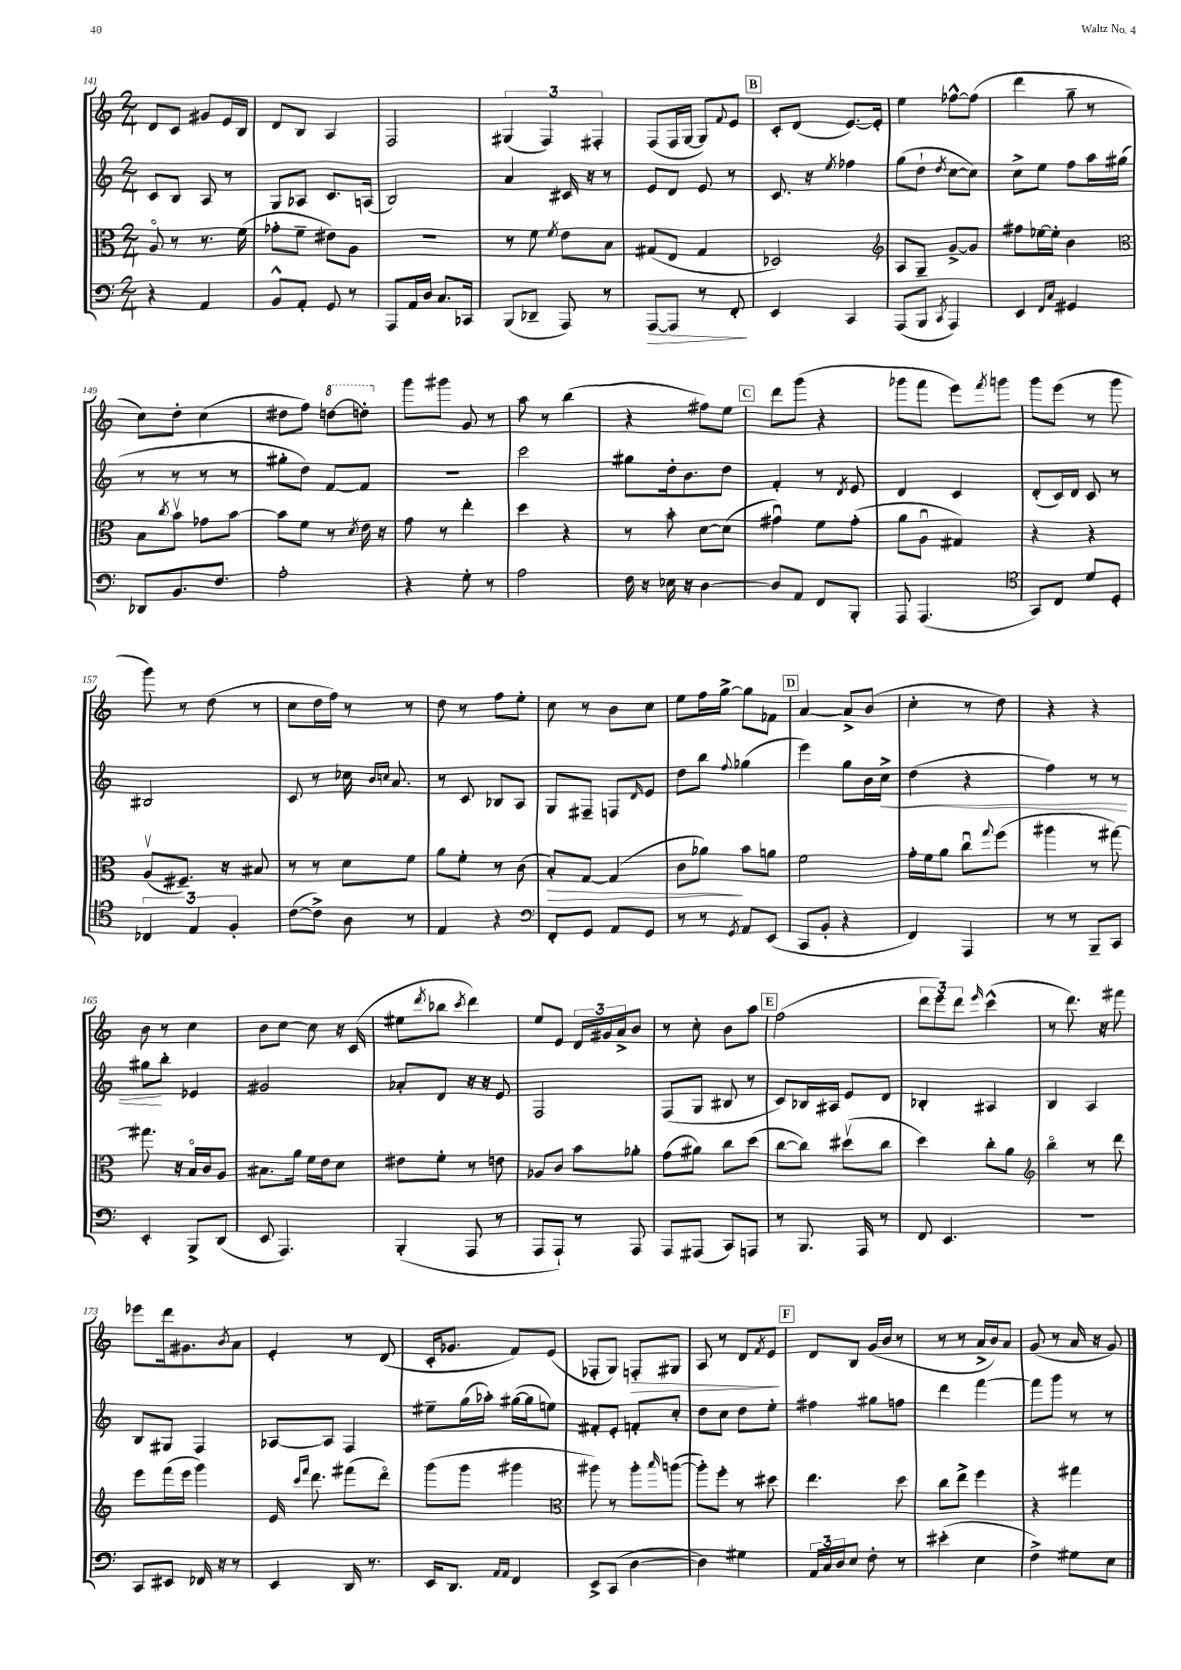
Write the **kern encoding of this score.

**kern	**dynam	**kern	**dynam	**kern	**dynam	**kern	**dynam
*part4	*part4	*part3	*part3	*part2	*part2	*part1	*part1
*staff4	*staff4	*staff3	*staff3	*staff2	*staff2	*staff1	*staff1
*clefF4	*	*clefC3	*	*clefG2	*	*clefG2	*
*k[]	*	*k[]	*	*k[]	*	*k[]	*
*M2/4	*	*M2/4	*	*M2/4	*	*M2/4	*
=141	=141	=141	=141	=141	=141	=141	=141
4r	.	8A/	.	8c/L	.	8d/L	.
.	.	8r	.	8B/J	.	8c/J	.
4AA/	.	8.r	.	8A/	.	8g#X/L	.
.	.	.	.	8r	.	16e/L	.
.	.	(16f\	.	.	.	16B/JJ	.
=142	=142	=142	=142	=142	=142	=142	=142
8BB^^/L	.	8g-X'\L	.	8G/L	.	8d/L	.
8AA'/J	.	8f~\J	.	8A-X/J	.	8B/J	.
8GG/	.	8e#X\L)	.	8.c/L	.	4A/	.
8r	.	8A\J	.	.	.	.	.
.	.	.	.	(16An/Jk	.	.	.
=143	=143	=143	=143	=143	=143	=143	=143
8AAA/L	.	2r	.	2B/)	.	2F/	.
16AA/L	.	.	.	.	.	.	.
16D/JJ	.	.	.	.	.	.	.
8.C/L	.	.	.	.	.	.	.
16CC-X/Jk	.	.	.	.	.	.	.
=144	=144	=144	=144	=144	=144	=144	=144
(8BBB/L	.	8r	.	4a/	.	(6G#X/	.
8DD-X~/J	.	8f\	.	.	.	.	.
.	.	.	.	.	.	6F/)	.
.	.	8qf/	.	.	.	.	.
8AAA/)	.	8e\L	.	16c#X/	.	.	.
.	.	.	.	16r	.	.	.
.	.	.	.	.	.	6F#X'/	.
8r	.	8B\J	.	8r	.	.	.
=145	=145	=145	=145	=145	=145	=145	=145
!	!LO:HP:b	!	!	!	!	!	!
[8AAA/L	>	(8G#X/L	.	8e/L	.	(8F/L	.
8AAA/J]	.	8E/J	.	8d/J	.	16F/L	.
.	.	.	.	.	.	[16G/JJ	.
8r	.	4G#/	.	8e/	.	8G/L])	.
.	.	.	.	.	.	8qqf/	.
8FF'/	.	.	.	8r	.	8e/J	.
.	]	.	.	.	.	.	.
!!LO:REH:place=s1:t=B
=146	=146	=146	=146	=146	=146	=146	=146
4EE/	.	2D-X/)	.	8.c/	.	8c'/L	.
.	.	.	.	.	.	(8d/J	.
.	.	.	.	16r	.	.	.
.	.	.	.	8qee/	.	.	.
4CC/	.	.	.	4ff-X\	.	[8.e/L)	.
.	.	.	.	.	.	16e'/Jk]	.
=147	=147	=147	=147	=147	=147	=147	=147
*	*	*clefG2	*	*	*	*	*
(8AAA/L	.	8A/L	.	(8gg\L	.	4ee\	.
8BBB/J	.	8G~/J	.	8dd`\J	.	.	.
8qCC/	.	.	.	8qdd/	.	.	.
4AAA/)	.	[8g^/L	.	[8cc\L	.	[8ff-X^^\L	.
.	.	8g/J]	.	8cc\J])	.	(8ff-\J]	.
=148	=148	=148	=148	=148	=148	=148	=148
4EE/	.	8ff#X\L	.	8cc^\L	.	4ddd\	.
.	.	[16ee-X\L	.	8ee\J	.	.	.
.	.	16ee-'\JJ]	.	.	.	.	.
16qqFF/LL	.	.	.	.	.	.	.
16qqC/JJ	.	.	.	.	.	.	.
4GG#X/	.	4b\	.	8ff\L	.	8gg~\	.
.	.	.	.	16aa\L	.	8r	.
.	.	.	.	(16gg#X\JJ	.	.	.
!!LO:LB:g=z
=149	=149	=149	=149	=149	=149	=149	=149
*	*	*clefC3	*	*	*	*	*
8DD-X/L	.	8B\L	.	8r	.	8cc\L)	.
.	.	8qcc/	.	.	.	.	.
8.BB/	.	8bv\J	.	8r	.	8dd'\J	.
.	.	8g-X\L	.	8r	.	(4cc\	.
8.F/J	.	.	.	.	.	.	.
.	.	[8b\J	.	8r	.	.	.
=150	=150	=150	=150	=150	=150	=150	=150
2A'\	.	8b\L]	.	8gg#X'\L	.	8dd#X\L	.
.	.	8f\J	.	8dd\J)	.	8ff\J)	.
*	*	*	*	*	*	*8va	*
.	.	8r	.	[8f/L	.	[8dddn\L	.
.	.	8qd/	.	.	.	.	.
.	.	16e\	.	8f/J]	.	8dddn'\J]	.
.	.	16r	.	.	.	.	.
=151	=151	=151	=151	=151	=151	=151	=151
*	*	*	*	*	*	*X8va	*
4r	.	8g\	.	2r	.	8ggg\L	.
.	.	8r	.	.	.	8ggg#X\J	.
8G'\	.	4ee'\	.	.	.	8g/	.
8r	.	.	.	.	.	8r	.
=152	=152	=152	=152	=152	=152	=152	=152
2A\	.	4dd\	.	2ccc\	.	8aa\	.
.	.	.	.	.	.	8r	.
.	.	4r	.	.	.	(4bb\	.
=153	=153	=153	=153	=153	=153	=153	=153
16F\	.	8r	.	8gg#X\L	.	4r	.
16r	.	.	.	.	.	.	.
16E-X\	.	8b'\	.	16dd'\k	.	.	.
16r	.	.	.	8.b\	.	.	.
[4D\	.	[8d\L	.	.	.	8ff#X\L)	.
.	.	(8d\J]	.	8dd\J	.	8ee\J	.
!!LO:REH:place=s1:t=C
=154	=154	=154	=154	=154	=154	=154	=154
8D/L]	.	4g#Xu\)	.	4f'/	.	8ddd\L	.
8AA/J	.	.	.	.	.	(8ggg\J	.
8FF/L	.	8f\L	.	8r	.	4r	.
.	.	.	.	8qd/	.	.	.
8BBB'/J	.	(8g#'\J	.	8e/	.	.	.
=155	=155	=155	=155	=155	=155	=155	=155
8AAA/	.	8a\L	.	4d/	.	8ggg-X\L	.
(4.AAA/	.	8Au\J	.	.	.	8fff\J	.
.	.	4G#X/)	.	4c/	.	8eee\L)	.
.	.	.	.	.	.	8qfff/	.
.	.	.	.	.	.	8gggn\J	.
=156	=156	=156	=156	=156	=156	=156	=156
*clefC4	*	*	*	*	*	*	*
8GG/L)	.	4r	.	(8d'/L	.	8ggg\L	.
8C/J	.	.	.	16c/L)	.	(8eee\J	.
.	.	.	.	16d/JJ	.	.	.
8d/L	.	4r	.	8c/	.	8r	.
8D'/J	.	.	.	8r	.	8ggg\	.
!!LO:LB:g=z
=157	=157	=157	=157	=157	=157	=157	=157
6C-X/	.	(8Av/L	.	2B#X/	.	8ggg\)	.
.	.	8.F#X~/J)	.	.	.	8r	.
6E/	.	.	.	.	.	.	.
.	.	.	.	.	.	(8dd\	.
.	.	16r	.	.	.	.	.
6F'/	.	.	.	.	.	.	.
.	.	8B#X/	.	.	.	8r	.
=158	=158	=158	=158	=158	=158	=158	=158
([8c\L	.	8r	.	8c/	.	8cc\L	.
8c^\J])	.	8r	.	8r	.	16dd\L	.
.	.	.	.	.	.	16ff\JJ)	.
8A\	.	8d\L	.	16cc-X\	.	8r	.
.	.	.	.	16qqb/LL	.	.	.
.	.	.	.	16qqccn/JJ	.	.	.
.	.	.	.	8.a/	.	.	.
8r	.	8f\J	.	.	.	8r	.
=159	=159	=159	=159	=159	=159	=159	=159
4E/	.	8a\L	.	8r	.	8dd\	.
.	.	8f'\J	.	8c/	.	8r	.
4r	.	8r	.	8B-X/L	.	8ff\L	.
.	.	(8c\	.	8A/J	.	8ee'\J	.
=160	=160	=160	=160	=160	=160	=160	=160
*clefF4	*	*	*	*	*	*	*
!	!	!	!LO:HP:b	!	!	!	!
8FF'/L	.	8B'/L)	>	8G/L	.	8cc\	.
8GG/J	.	[8G/J	.	8F#X~/J	.	8r	.
8AA/L	.	(4G/]	.	8Fn/L	.	8b\L	.
.	.	.	.	16qqd/	.	.	.
8GG/J	.	.	.	8e/J	.	8cc\J	.
=161	=161	=161	=161	=161	=161	=161	=161
8r	.	8c\L	.	8dd\L	.	8ee\L	.
8r	.	8a-X\J)	.	8bb\J	.	16ff\L	.
.	.	.	.	.	.	[16gg^\JJ	.
8qGG/	.	.	.	8qqff/	.	.	.
8AA/L	.	8b\L	]	(4gg-X\	.	8gg\L]	.
(8EE/J	.	8an\J	.	.	.	8f-X\J	.
!!LO:REH:place=s1:t=D
=162	=162	=162	=162	=162	=162	=162	=162
8CC/L	.	2f\	.	4eee\)	.	[4a/	.
8BB'/J	.	.	.	.	.	.	.
4r	.	.	.	8gg\L	.	8a^/L]	.
.	.	.	.	16b\L	.	(8b/J	.
!	!	!	!	!	!LO:HP:b	!	!
.	.	.	.	16cc^\JJ	<	.	.
=163	=163	=163	=163	=163	=163	=163	=163
4FF/)	.	16g'\LL	.	(4dd\	.	4cc'\	.
.	.	16f\J	.	.	.	.	.
.	.	8a\J	.	.	.	.	.
4AAA/	.	8ccu\L	.	4r	.	8r	.
.	.	8qqgg/	.	.	.	.	.
.	.	(8ff\J	.	.	.	8dd\)	.
=164	=164	=164	=164	=164	=164	=164	=164
8r	.	4aa#X\	.	4ff\)	.	4r	.
8r	.	.	.	.	.	.	.
8BBB~/L	.	8r	.	8r	.	4r	.
8CC/J	.	[8gg#X\)	.	8r	.	.	.
!!LO:LB:g=z
=165	=165	=165	=165	=165	=165	=165	=165
4EE'/	.	8.gg#X\]	.	8gg#X\L	.	8b\	.
.	.	.	.	8bb'\J	[	8r	.
.	.	16r	.	.	.	.	.
8BBB^/L	.	16B/LL	.	4e-X/	.	4cc\	.
.	.	16c/J	.	.	.	.	.
(8DD/J	.	8A/J	.	.	.	.	.
=166	=166	=166	=166	=166	=166	=166	=166
8EE/	.	8.B#X\L	.	2g#X/	.	8b\L	.
4.AAA/)	.	.	.	.	.	[8cc\J	.
.	.	16a\Jk	.	.	.	.	.
.	.	16f\LL	.	.	.	8cc\]	.
.	.	16e\J	.	.	.	.	.
.	.	8d\J	.	.	.	16r	.
.	.	.	.	.	.	(16c/	.
=167	=167	=167	=167	=167	=167	=167	=167
(4BBB'/	.	8e#X\L	.	8a-X'/L	.	8ee#X\L	.
.	.	.	.	.	.	8qddd/	.
.	.	8f'\J	.	8d/J	.	8bb-X\J	.
.	.	.	.	.	.	8qccc/	.
8AAA/	.	8r	.	16r	.	4ddd\)	.
.	.	.	.	16r	.	.	.
8r	.	8en\	.	8e/	.	.	.
=168	=168	=168	=168	=168	=168	=168	=168
8AAA/L	.	8A-X/L	.	2F/	.	8ee/L	.
8AAA`/J)	.	8c/J	.	.	.	8e/J	.
8r	.	8b\L	.	.	.	24d/LL	.
.	.	.	.	.	.	24g#X/	.
.	.	.	.	.	.	24a^/J	.
8AAA/	.	8a-X'\J	.	.	.	8b/J	.
=169	=169	=169	=169	=169	=169	=169	=169
8AAA/L	.	(8g\L	.	(8F/L	.	8r	.
(8AAA#X/J	.	8a#X\J)	.	8G/J	.	8cc'\	.
8CC/L)	.	8cc\L	.	8B#X/	.	8b\L	.
8AAAn/J	.	(8dd\J	.	8r	.	8aa\J	.
!!LO:REH:place=s1:t=E
=170	=170	=170	=170	=170	=170	=170	=170
8r	.	[8cc\L	.	8c/L)	.	(2ff\	.
8.BBB/	.	8cc\J])	.	16B-X/L	.	.	.
.	.	.	.	16A#X/JJ	.	.	.
.	.	(8dd#Xv\L	.	8e/L	.	.	.
16AAA/	.	.	.	.	.	.	.
8r	.	8cc\J	.	8d/J	.	.	.
=171	=171	=171	=171	=171	=171	=171	=171
8FF/	.	4dd\)	.	4B-X'/	.	12ddd\L	.
.	.	.	.	.	.	12eee\)	.
4.EE/	.	.	.	.	.	.	.
.	.	.	.	.	.	12ddd\J	.
.	.	.	.	.	.	16qqeee/	.
.	.	8cc'\L	.	4A#X/	.	(4ccc^^\	.
.	.	8a\J	.	.	.	.	.
=172	=172	=172	=172	=172	=172	=172	=172
*	*	*clefG2	*	*	*	*	*
2r	.	4bb\	.	4B/	.	8r	.
.	.	.	.	.	.	8.ddd\)	.
.	.	8r	.	4A/	.	.	.
.	.	.	.	.	.	16r	.
.	.	8ddd\	.	.	.	8fff#X\	.
!!LO:LB:g=z
=173	=173	=173	=173	=173	=173	=173	=173
8CC/L	.	8eee\L	.	8B/L	.	8eee-X\L	.
8EE#X/J	.	(16fff\L	.	8G#X/J	.	16ddd\k	.
.	.	16eee\JJ	.	.	.	8.g#X\	.
16FF-X/	.	4ggg\)	.	4F/	.	.	.
16r	.	.	.	.	.	.	.
.	.	.	.	.	.	8qb/	.
8r	.	.	.	.	.	8a\J	.
=174	=174	=174	=174	=174	=174	=174	=174
4EE/	.	16e/	.	[8A-X/L	.	4e'/	.
.	.	16qqccc/LL	.	.	.	.	.
.	.	16qqfff/JJ	.	.	.	.	.
.	.	8.ddd\	.	.	.	.	.
.	.	.	.	8A-/J]	.	.	.
16DD/	.	(8fff#X\L	.	4F/	.	8r	.
8.r	.	.	.	.	.	.	.
.	.	8ddd\J)	.	.	.	(8d/	.
=175	=175	=175	=175	=175	=175	=175	=175
16EE/KL	.	(8ggg\L	.	8ee#X~\L	.	16c'/KL	.
8.DD/J	.	.	.	.	.	8.g-X/J	.
.	.	8ggg\J	.	(16gg\L	.	.	.
.	.	.	.	16aa-X'\JJ)	.	.	.
16qqAA/LL	.	.	.	.	.	.	.
16qqAA/JJ	.	.	.	.	.	.	.
4FF/	.	4ggg#X\	.	([16gg#X\LL	.	8f/L)	.
.	.	.	.	16gg#\J]	.	.	.
.	.	.	.	8een\J)	.	(8e/J	.
=176	=176	=176	=176	=176	=176	=176	=176
*	*	*clefC3	*	*	*	*	*
8EE^/L	.	8aa#X\)	.	8f#X'/L	.	8F-X'/L	.
(8CC/J	.	8r	.	8e'/J	.	8G/J)	.
!	!	!	!	!	!	!	!LO:HP:b
[4D\	.	8aa#'\L	.	8fn'/L	.	8Fn'/L	>
.	.	16qqbb/	.	.	.	.	.
.	.	([8aan\J	.	8cc'/J	.	8G#X/J	.
=177	=177	=177	=177	=177	=177	=177	=177
4D\])	.	8aa'\L])	.	8dd\L	.	8A/	.
.	.	8ff'\J	.	8cc\J	.	8r	.
4G#X\	.	8r	.	8dd\L	.	8d/L	.
.	.	.	.	.	.	8qf/	.
.	.	8dd#X\	.	8ee'\J	.	8e/J	.
.	.	.	.	.	.	.	]
!!LO:REH:place=s1:t=F
=178	=178	=178	=178	=178	=178	=178	=178
24AA/LL	.	4.ee\	.	4ff#X\	.	8d/L	.
24C/	.	.	.	.	.	.	.
24D/J	.	.	.	.	.	.	.
8E/J	.	.	.	.	.	8B/J	.
8F'\	.	.	.	8gg#X\L	.	(16g/LL	.
.	.	.	.	.	.	16b/JJ	.
8r	.	8dd\	.	8ffn\J	.	8r	.
=179	=179	=179	=179	=179	=179	=179	=179
(4e#X'\	.	8cc\L	.	4ddd\	.	8r	.
.	.	8ee^\J	.	.	.	8r	.
4E\	.	4ff\	.	[4fff\	.	16a^/LL	.
.	.	.	.	.	.	16b/J)	.
.	.	.	.	.	.	8a/J	.
=180	=180	=180	=180	=180	=180	=180	=180
4F^\)	.	4r	.	8fff\L]	.	(8g/	.
.	.	.	.	8ggg\J	.	8r	.
8G#X\L	.	4gg#X\	.	8r	.	16a/	.
.	.	.	.	.	.	16r	.
8E\J	.	.	.	8r	.	8g/)	.
==	==	==	==	==	==	==	==
*-	*-	*-	*-	*-	*-	*-	*-
